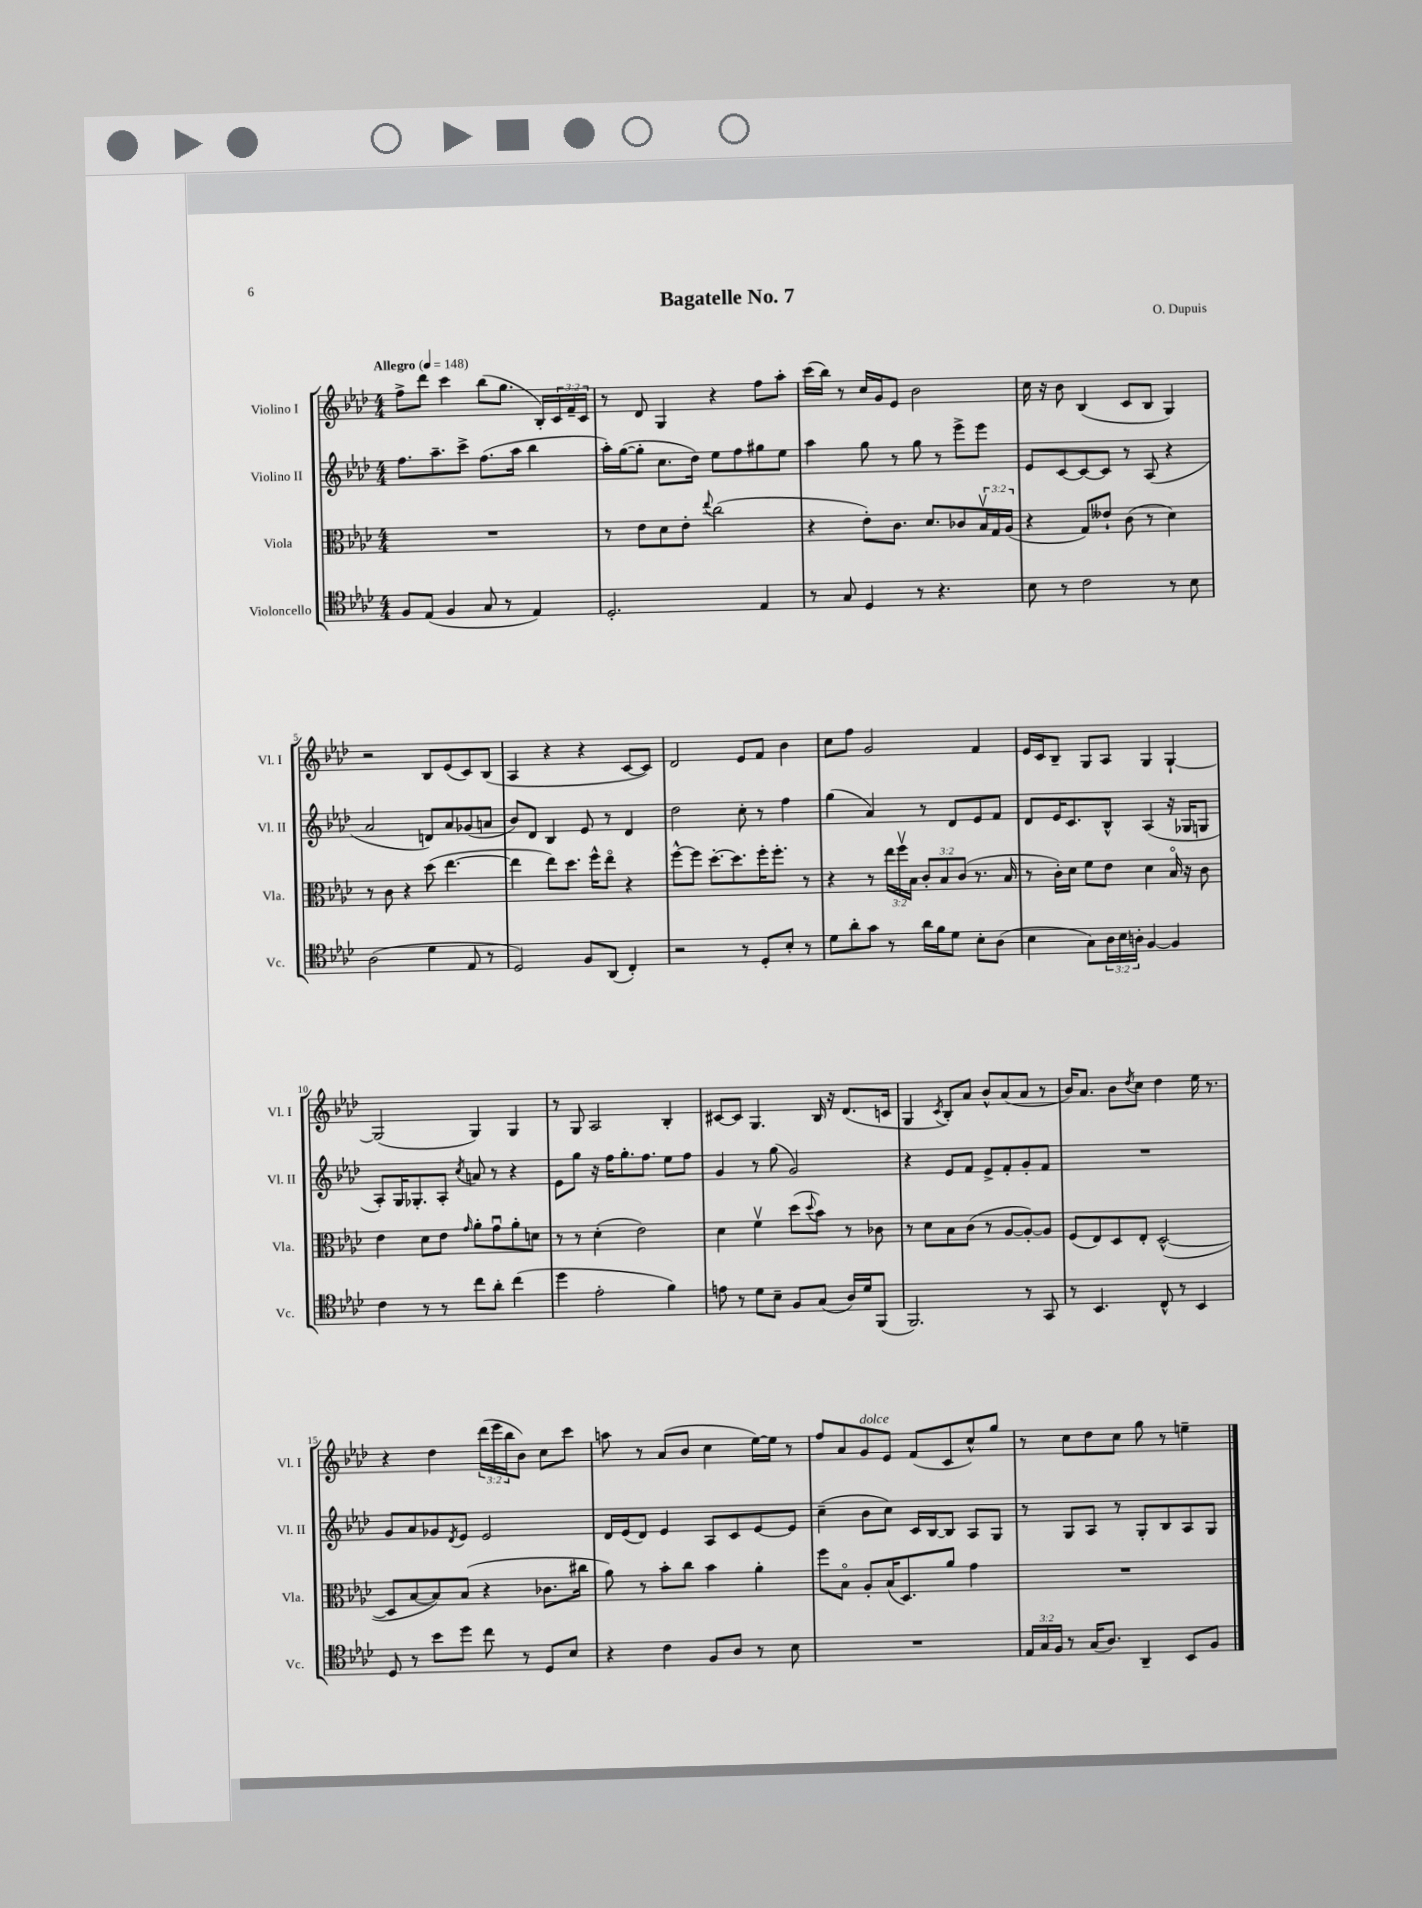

**kern	**kern	**kern	**kern
*staff4	*staff3	*staff2	*staff1
*clefC4	*clefC3	*clefG2	*clefG2
*k[b-e-a-d-]	*k[b-e-a-d-]	*k[b-e-a-d-]	*k[b-e-a-d-]
*M4/4	*M4/4	*M4/4	*M4/4
*MM148	*MM148	*MM148	*MM148
8F	1r	8.ff	8ff^
(8E-	.	.	8ddd-
.	.	8.aa-~	.
4F	.	.	4ccc
.	.	8ccc^	.
8G	.	(8.ff	(8bb-
8r	.	.	8.gg
.	.	16aa-	.
4E-)	.	4bb-	.
.	.	.	16B-')
.	.	.	24c
.	.	.	24f~
.	.	.	24c
=	=	=	=
2.D-'	8r	16aa-')	8r
.	.	([16gg	.
.	8e-	8gg']	8d-
.	8d-	8.cc	4G
.	8e-'	.	.
.	.	16dd-)	.
.	8qqee-	.	.
.	(2cc	8ee-	4r
.	.	8ff	.
4E-	.	8gg#	8ff
.	.	8ee-	8aa-'
=	=	=	=
8r	4r	4aa-	(16ccc
.	.	.	16bb-)
8G	.	.	8r
4D-	8e-')	8gg	16cc
.	.	.	16g
.	8.c	8r	8e-
8r	.	8gg	2b-
.	8.d-	.	.
4.r	.	8r	.
.	8c-	8eee-^	.
.	24B-v	8eee-	.
.	24G	.	.
.	(24A-	.	.
=	=	=	=
8B-	4r	8e-	16cc
.	.	.	16r
8r	.	[8c	8b-
2c	8G)	8c_	(4B-
.	8e--`	8c]	.
.	(8c	8r	8c
.	8r	(8A-	8B-
8r	4d-)	4r	4G)
8B-	.	.	.
=	=	=	=
(2A-	8r	2a-	2r
.	8c	.	.
.	4r	.	.
4d-	(8dd-	8d)	8B-
.	[4.ee-	8a-	(8e-
8E-	.	(8g-	8c)
8r	.	8a	(8B-
=	=	=	=
2D-)	4ee-]	8b-)	4A-
.	.	8d-	.
.	8ee-)	4B-	4r
.	8.dd-	.	.
8F	.	8e-	4r
.	16ff^^	.	.
(8AA-	8ee-o	8r	.
4C')	4r	4d-	[8c
.	.	.	8c])
=	=	=	=
2r	[8ff^^	2dd-	2d-
.	8ff]	.	.
.	[8.dd-'	.	.
.	8.dd-]	.	.
8r	.	8cc'	8e-
8D-'	16ff'	8r	8f
.	8.ff'	.	.
8B-'	.	4ff	4b-
8r	8r	.	.
=	=	=	=
8d-	4r	(4gg	8cc
8a-'	.	.	8ff
8g	8r	4a-)	2g
8r	24ee-	.	.
.	24ffv	.	.
.	24B-	.	.
16a-	12c'	8r	.
16f	.	.	.
.	12B-	.	.
8d-	.	8d-	.
.	(12c	.	.
8B-'	8.r	8e-	4f
(8A-	.	8f	.
.	16B-	.	.
=	=	=	=
4B-	8r	8d-	16e-
.	.	.	16c
.	16c')	16e-	8B-~
.	16d-	8.c	.
8G)	8f	.	8G
24A-	8e-	8B-^^	8A-
24B-	.	.	.
24A'	.	.	.
[4F	4d-	(4A-	4G
4F]	16B-o	16r	[4G`
.	16r	16G-	.
.	8c	8G	.
=	=	=	=
4c	4e-	8A-')	(2G]
.	.	16G	.
.	.	8.G-'	.
8r	8d-	.	.
8r	8e-	8A-'	.
.	16qqg	8qcc	.
8cc	8a-'	8a	4G)
8a-'	8gu	8r	.
(4cc	8a-'	4r	4G
.	8d	.	.
=	=	=	=
4dd-	8r	8e-	8r
.	8r	8gg	8G
2e-'	(4d-'	16r	2A-
.	.	16ff	.
.	.	8.gg'	.
.	2e-)	.	.
.	.	8.ff	.
4f)	.	8ee-	4B-'
.	.	8ff	.
=	=	=	=
8e	4d-	4g	[8c#
8r	.	.	8c#]
8d-	4fv	8r	4.G
8B-~	.	(8gg	.
8F	(8dd-	2g)	.
.	8qqdd-	.	.
(8G	8b-)	.	16B-
.	.	.	16r
16A-)	8r	.	(8.d-
16d-	.	.	.
(8FF	8c-	.	.
.	.	.	16c
=	=	=	=
2.FF)	8r	4r	4G
.	8d-	.	.
.	.	.	8qc
.	8B-	8e-	8B-')
.	(8c	8f	8a-
.	8r	8e-^	8b-^^
.	[8A-	8f'	(8a-
8r	8A-'_)	8g'	8a-
8GG	8A-]	8f	8r
=	=	=	=
8r	(8F	1r	16b-)
.	.	.	8.a-
4.BB-	8E-)	.	.
.	8D-	.	8b-
.	.	.	8qdd-
.	8E-'	.	8cc
8C^^	([2D-^^	.	4dd-
8r	.	.	.
4BB-	.	.	16ee-
.	.	.	8.r
=	=	=	=
8D-	8D-]	8g	4r
8r	[8B-	8a-	.
8b-	8B-])	8g-	4dd-
.	.	8qd-	.
8dd-	(8B-	8e-	.
8cc	4r	2e-	(24ddd-
.	.	.	24eee-
.	.	.	24bb-
8r	.	.	8b-)
8D-	8.c-	.	8cc
8B-	.	.	8ccc
.	16cc#	.	.
=	=	=	=
4r	8a-)	16d-	8aa
.	.	(16e-	.
.	8r	8d-)	8r
4c	8b-'	4e-	(8a-
.	8cc	.	8b-
8F	4b-	8A-	4cc
8A-	.	8c	.
8r	4a-'	[8e-	[16ee-)
.	.	.	16ee-]
8B-	.	8e-]	8r
=	=	=	=
1r	8ff	(4cc~	8ff
.	8B-o	.	8a-
.	8A-'	8b-	8g
.	(16B-	8cc)	8e-
.	8.D-)	.	.
.	.	16c	(8f
.	.	[16B-	.
.	8a-	8B-]	8c
.	4g	8A-	8cc^^)
.	.	8G	8gg
=	=	=	=
24E-	1r	8r	8r
24G	.	.	.
24F	.	.	.
8r	.	8G	8cc
(16G	.	8A-	8dd-
8.A-)	.	.	.
.	.	8r	8cc
4AA-~	.	8G'	8gg
.	.	8B-	8r
8BB-	.	8A-	4ee~
8F	.	8G	.
==	==	==	==
*-	*-	*-	*-
